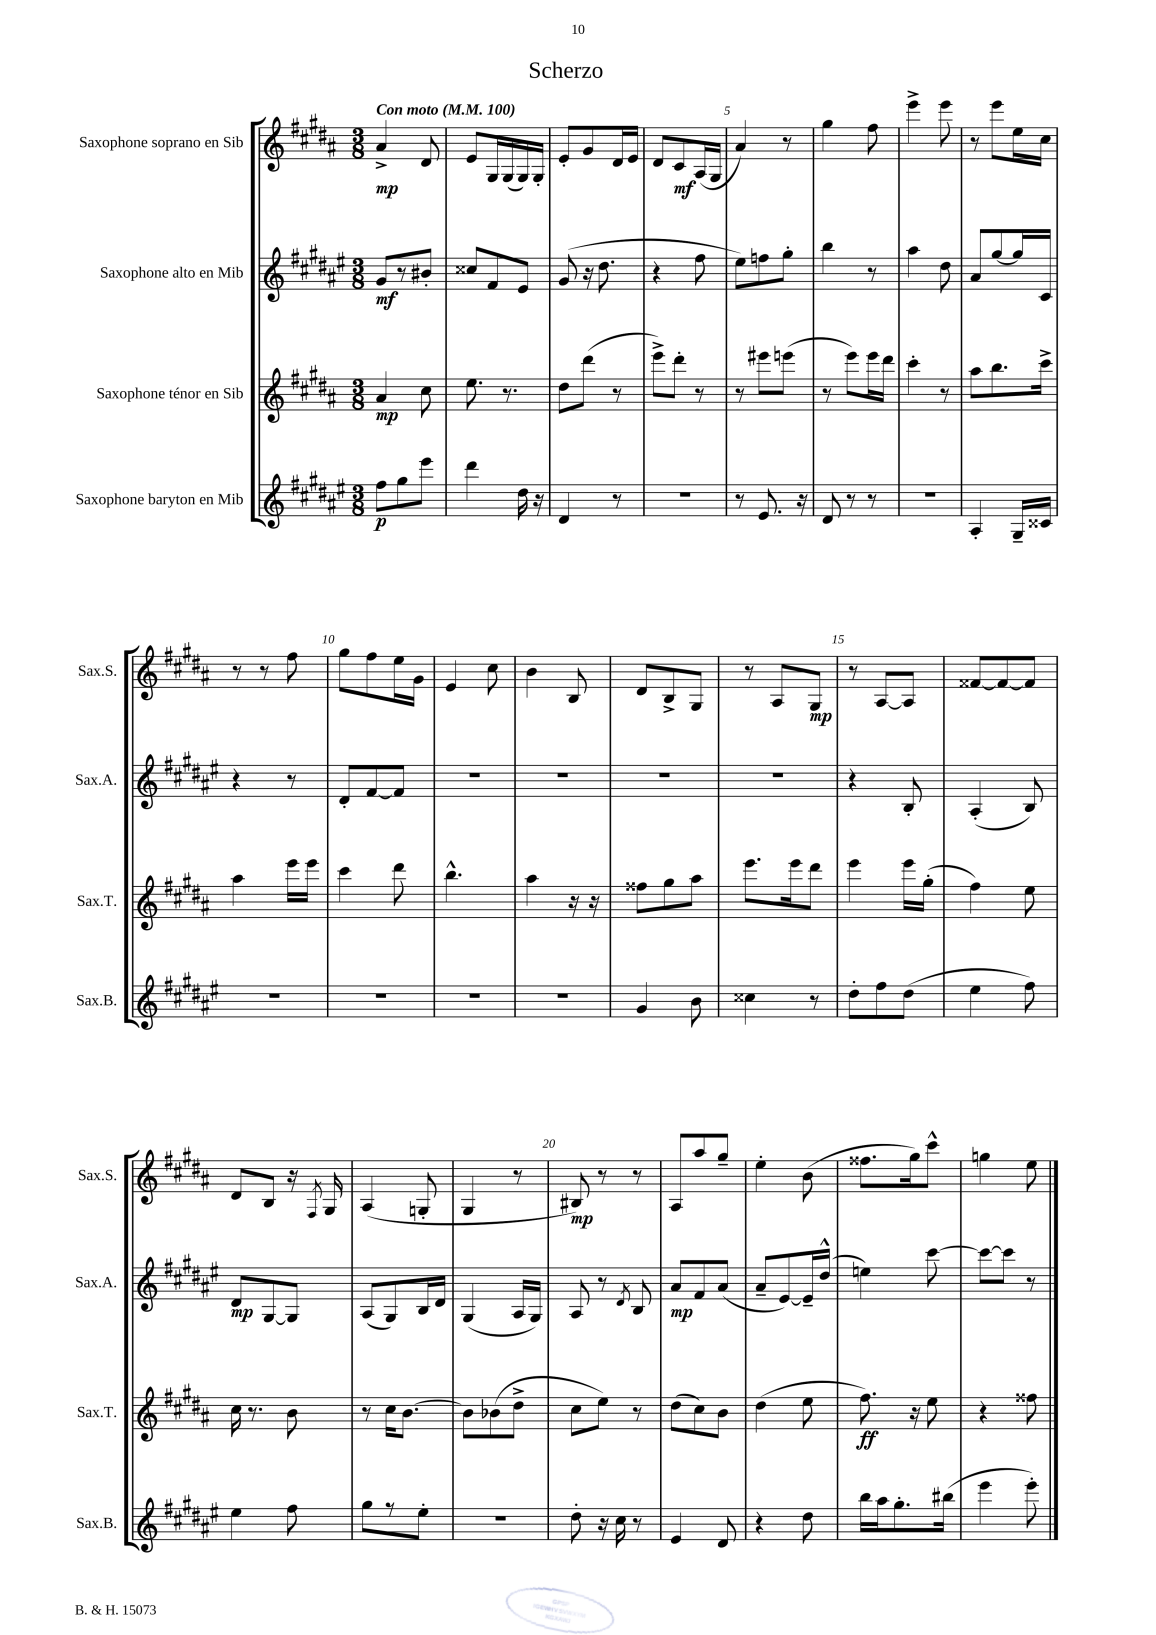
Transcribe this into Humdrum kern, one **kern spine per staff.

**kern	**dynam	**kern	**dynam	**kern	**dynam	**kern	**dynam
*part4	*part4	*part3	*part3	*part2	*part2	*part1	*part1
*staff4	*staff4	*staff3	*staff3	*staff2	*staff2	*staff1	*staff1
*I"Saxophone baryton en Mib	*	*I"Saxophone ténor en Sib	*	*I"Saxophone alto en Mib	*	*I"Saxophone soprano en Sib	*
*I'Sax.B.	*	*I'Sax.T.	*	*I'Sax.A.	*	*I'Sax.S.	*
*clefG2	*	*clefG2	*	*clefG2	*	*clefG2	*
*k[f#c#g#d#a#e#]	*	*k[f#c#g#d#a#]	*	*k[f#c#g#d#a#e#]	*	*k[f#c#g#d#a#]	*
*M3/8	*	*M3/8	*	*M3/8	*	*M3/8	*
*MM100	*	*MM100	*	*MM100	*	*MM100	*
=1	=1	=1	=1	=1	=1	=1	=1
!	!	!	!	!	!	!LO:TX:a:B:t=Con moto	!
8ff#\L	p	4a#/	mp	8g#/L	mf	4a#^/	mp
8gg#\	.	.	.	8r	.	.	.
8eee#\J	.	8cc#\	.	8b#X'/J	.	8d#/	.
=2	=2	=2	=2	=2	=2	=2	=2
4ddd#\	.	8.ee\	.	8cc##X/L	.	8e/L	.
.	.	.	.	8f#/	.	16G#/L	.
.	.	8.r	.	.	.	(16G#/	.
16dd#\	.	.	.	8e#/J	.	16G#/)	.
16r	.	.	.	.	.	16G#'/JJ	.
=3	=3	=3	=3	=3	=3	=3	=3
4d#/	.	8dd#\L	.	(8g#/	.	8e'/L	.
.	.	(8ddd#\J	.	16r	.	8g#/	.
.	.	.	.	8.dd#\	.	.	.
8r	.	8r	.	.	.	16d#/L	.
.	.	.	.	.	.	16e/JJ	.
=4	=4	=4	=4	=4	=4	=4	=4
4.r	.	8eee^\L)	.	4r	.	8d#/L	.
.	.	8ddd#'\J	.	.	.	8c#/	mf
.	.	8r	.	8ff#\	.	(16A#/L	.
.	.	.	.	.	.	16G#/JJ	.
=5	=5	=5	=5	=5	=5	=5	=5
8r	.	8r	.	8ee#\L)	.	4a#/)	.
8.e#/	.	8eee#X\L	.	8ffn\	.	.	.
.	.	(8eeen\J	.	8gg#'\J	.	8r	.
16r	.	.	.	.	.	.	.
=6	=6	=6	=6	=6	=6	=6	=6
8d#/	.	8r	.	4bb\	.	4gg#\	.
8r	.	8eee\L)	.	.	.	.	.
8r	.	16eee\L	.	8r	.	8ff#\	.
.	.	16ddd#\JJ	.	.	.	.	.
=7	=7	=7	=7	=7	=7	=7	=7
4.r	.	4ccc#'\	.	4aa#\	.	4eee^\	.
.	.	8r	.	8dd#\	.	8eee\	.
=8	=8	=8	=8	=8	=8	=8	=8
4A#'/	.	8aa#\L	.	8a#/L	.	8r	.
.	.	8.bb\	.	[8gg#/	.	8eee\L	.
16G#~/LL	.	.	.	16gg#/L]	.	16ee\L	.
16c##X/JJ	.	16ccc#^\Jk	.	16c#/JJ	.	16cc#\JJ	.
!!LO:LB:g=z
=9	=9	=9	=9	=9	=9	=9	=9
4.r	.	4aa#\	.	4r	.	8r	.
.	.	.	.	.	.	8r	.
.	.	16eee\LL	.	8r	.	8ff#\	.
.	.	16eee\JJ	.	.	.	.	.
=10	=10	=10	=10	=10	=10	=10	=10
4.r	.	4ccc#\	.	8d#'/L	.	8gg#\L	.
.	.	.	.	[8f#/	.	8ff#\	.
.	.	8ddd#\	.	8f#/J]	.	16ee\L	.
.	.	.	.	.	.	16g#\JJ	.
=11	=11	=11	=11	=11	=11	=11	=11
4.r	.	4.bb^^\	.	4.r	.	4e/	.
.	.	.	.	.	.	8cc#\	.
=12	=12	=12	=12	=12	=12	=12	=12
4.r	.	4aa#\	.	4.r	.	4b\	.
.	.	16r	.	.	.	8B/	.
.	.	16r	.	.	.	.	.
=13	=13	=13	=13	=13	=13	=13	=13
4g#/	.	8ff##X\L	.	4.r	.	8d#/L	.
.	.	8gg#\	.	.	.	8B^/	.
8b\	.	8aa#\J	.	.	.	8G#/J	.
=14	=14	=14	=14	=14	=14	=14	=14
4cc##X\	.	8.eee\L	.	4.r	.	8r	.
.	.	.	.	.	.	8A#/L	.
.	.	16eee\k	.	.	.	.	.
8r	.	8ddd#\J	.	.	.	8G#/J	mp
=15	=15	=15	=15	=15	=15	=15	=15
8dd#'\L	.	4eee\	.	4r	.	8r	.
8ff#\	.	.	.	.	.	[8A#/L	.
(8dd#\J	.	16eee\LL	.	8B'/	.	8A#/J]	.
.	.	(16gg#'\JJ	.	.	.	.	.
=16	=16	=16	=16	=16	=16	=16	=16
4ee#\	.	4ff#\)	.	(4A#'/	.	[8f##X/L	.
.	.	.	.	.	.	8f##/_	.
8ff#\)	.	8ee\	.	8B/)	.	8f##/J]	.
!!LO:LB:g=z
=17	=17	=17	=17	=17	=17	=17	=17
4ee#\	.	16cc#\	.	8d#/L	mp	8d#/L	.
.	.	8.r	.	.	.	.	.
.	.	.	.	[8G#/	.	8B/J	.
8ff#\	.	8b\	.	8G#/J]	.	16r	.
.	.	.	.	.	.	8qF#/	.
.	.	.	.	.	.	16G#/	.
=18	=18	=18	=18	=18	=18	=18	=18
8gg#\L	.	8r	.	(8A#/L	.	(4A#/	.
8r	.	16cc#\KL	.	8G#/)	.	.	.
.	.	[8.b\J	.	.	.	.	.
8ee#'\J	.	.	.	16B/L	.	8Gn'/	.
.	.	.	.	16d#/JJ	.	.	.
=19	=19	=19	=19	=19	=19	=19	=19
4.r	.	8b\L]	.	(4G#/	.	4G#/	.
.	.	(8b-X\	.	.	.	.	.
.	.	8dd#^\J	.	16A#/LL	.	8r	.
.	.	.	.	16G#/JJ)	.	.	.
=20	=20	=20	=20	=20	=20	=20	=20
8dd#'\	.	8cc#\L	.	8A#/	.	8B#X/)	mp
16r	.	8ee\J)	.	8r	.	8r	.
16cc#\	.	.	.	.	.	.	.
.	.	.	.	8qd#/	.	.	.
8r	.	8r	.	8B/	.	8r	.
=21	=21	=21	=21	=21	=21	=21	=21
4e#/	.	(8dd#\L	.	8a#/L	mp	8A#/L	.
.	.	8cc#\)	.	8f#/	.	8aa#/	.
8d#/	.	8b\J	.	(8a#/J	.	8gg#~/J	.
=22	=22	=22	=22	=22	=22	=22	=22
4r	.	(4dd#\	.	8a#~/L	.	4ee'\	.
.	.	.	.	[8e#/)	.	.	.
8dd#\	.	8ee\	.	16e#~/L]	.	(8b\	.
.	.	.	.	(16dd#^^/JJ	.	.	.
=23	=23	=23	=23	=23	=23	=23	=23
16bb\LL	.	8.ff#\)	ff	4een\)	.	8.ff##X\L	.
16aa#\J	.	.	.	.	.	.	.
8.gg#'\	.	.	.	.	.	.	.
.	.	16r	.	.	.	16gg#\k)	.
.	.	8ee\	.	[8ccc#\	.	8ccc#^^\J	.
(16bb#X\Jk	.	.	.	.	.	.	.
=24	=24	=24	=24	=24	=24	=24	=24
4eee#\	.	4r	.	8ccc#\L_	.	4ggn\	.
.	.	.	.	8ccc#\J]	.	.	.
8eee#'\)	.	8ff##X\	.	8r	.	8ee\	.
==	==	==	==	==	==	==	==
*-	*-	*-	*-	*-	*-	*-	*-
